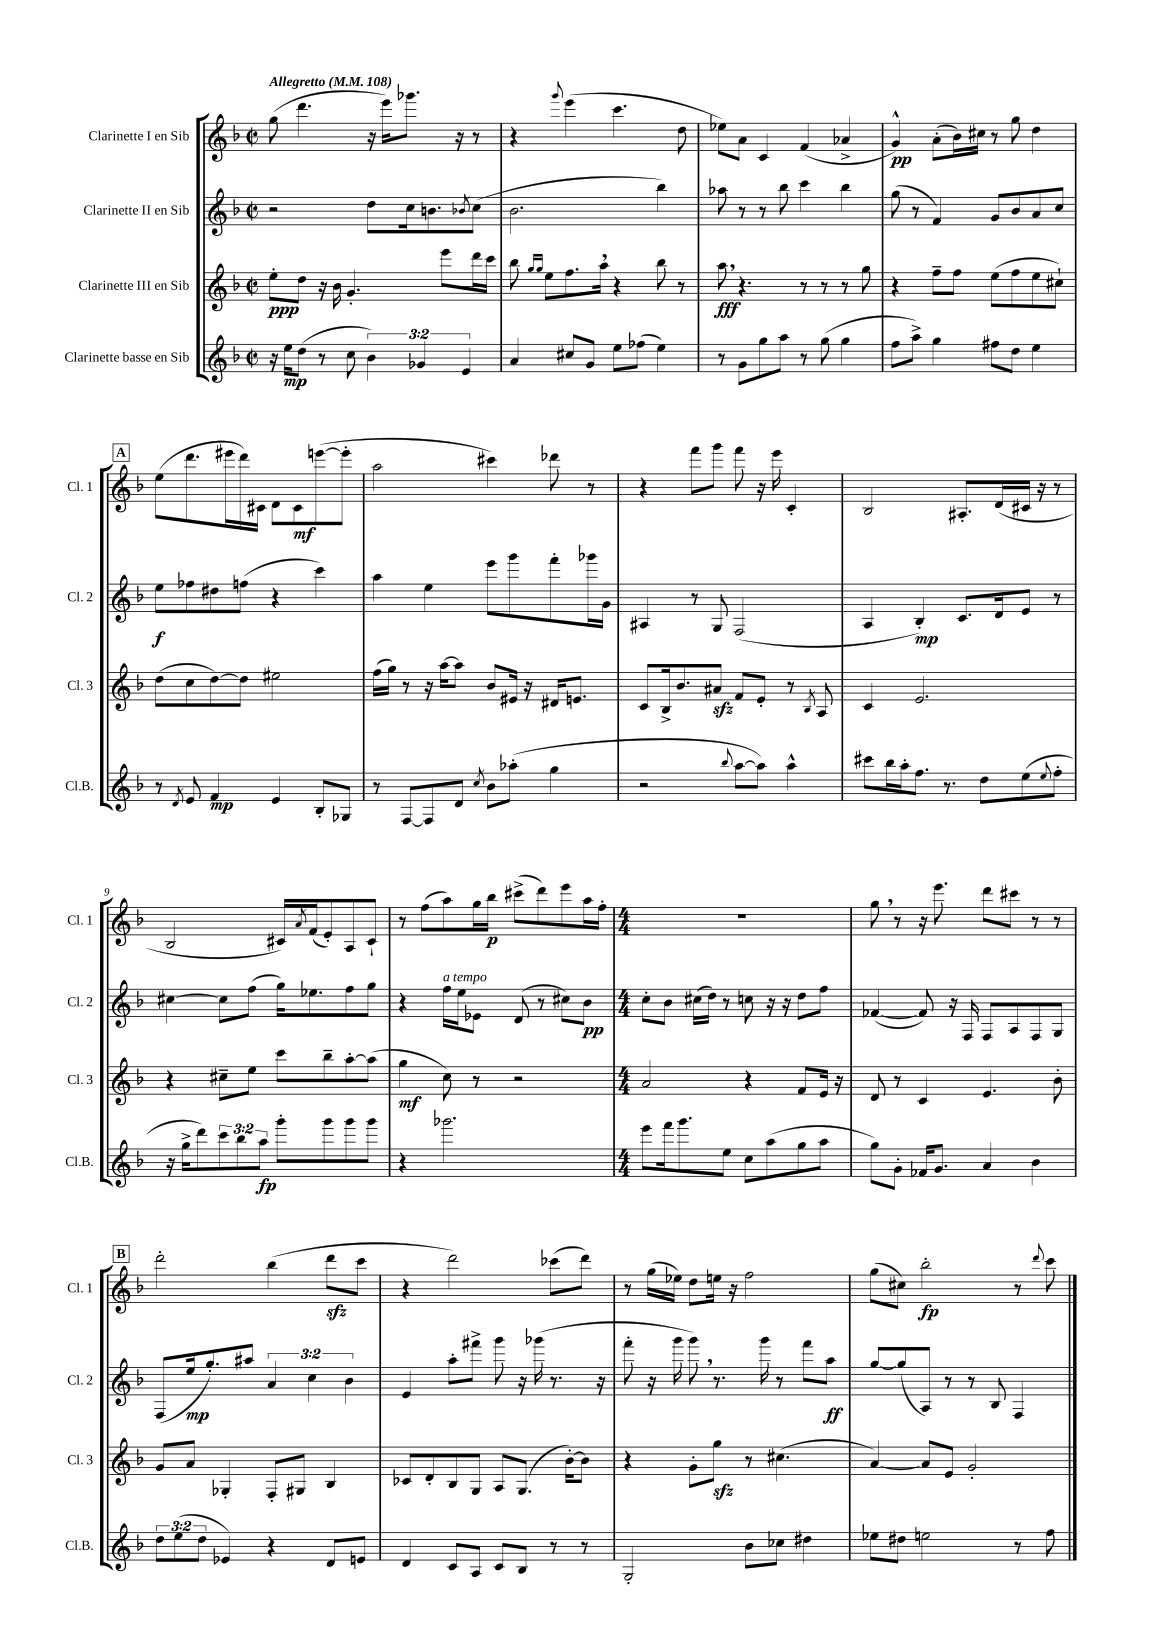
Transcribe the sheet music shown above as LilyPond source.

<<
\new StaffGroup <<
\new Staff = "s0" \with { instrumentName = "Clarinette I en Sib" shortInstrumentName = "Cl. 1" } {
    \clef treble \key f \major \defaultTimeSignature \time 2/2 \tempo "Allegretto" 4 = 108
    g''8( d'''4. r16 e'''16) ges'''8. r16 r8 |
    r4 \appoggiatura { g'''8 } e'''4( c'''4. d''8 |
    ees''8) a'8 c'4 f'4( aes'4-> |
    g'4-^\pp) a'8-.( bes'16) cis''16 r8 g''8 d''4 |
    \mark \markup { \box "A" } e''8( d'''8. eis'''16 d'''16) cis'16 d'8 cis'8\mf e'''8~( e'''8-. |
    a''2 cis'''4) des'''8 r8 |
    r4 f'''8 g'''8 f'''8 r16 e'''16 c'4-. |
    bes2 ais8.-. d'16( cis'16 r16 r8 |
    bes2 cis'16) \acciaccatura { a'8 } f'16( e'8-.) a8 cis'8-! |
    r8 f''8( a''8) g''16 bes''16\p cis'''8->( d'''8) e'''8 a''16 f''16-. |
    \numericTimeSignature \time 4/4 R1 |
    g''8 \breathe r8 r16 e'''8. d'''8 cis'''8 r8 r8 |
    \mark \markup { \box "B" } d'''2-. bes''4( d'''8\sfz c'''8 |
    r4 d'''2) ces'''8( d'''8) |
    r8 g''16( ees''16) d''8 e''16 r16 f''2 |
    g''8( cis''8) bes''2-.\fp r8 \appoggiatura { d'''8 } c'''8 \bar "|." |
}
\new Staff = "s1" \with { instrumentName = "Clarinette II en Sib" shortInstrumentName = "Cl. 2" } {
    \clef treble \key f \major \defaultTimeSignature \time 2/2 \override Staff.TupletNumber.text = #tuplet-number::calc-fraction-text
    r2 d''8 c''16 b'8. \acciaccatura { bes'8 } c''8( |
    bes'2. bes''4) |
    aes''8 r8 r8 bes''8 c'''4 bes''4 |
    g''8( r8 f'4) g'8 bes'8 a'8 c''8 |
    \mark \markup { \box "A" } e''8\f fes''8 dis''8 f''8( r4 c'''4) |
    a''4 e''4 e'''8 g'''8 f'''8-. ges'''16 g'16 |
    ais4 r8 g8 f2( |
    a4 bes4-.\mp) c'8. d'16 e'8 r8 |
    cis''4~ cis''8 f''8( g''16) ees''8. f''8 g''8 |
    r4 f''16^\markup { \italic "a tempo" } e''16 ees'8 d'8( r8 cis''8) bes'8\pp |
    \numericTimeSignature \time 4/4 c''8-. bes'8 cis''16( d''16) r8 c''8 r16 r16 d''8 f''8 |
    fes'4~( fes'8) r16 f16 f8 a8 f8 g8 |
    \mark \markup { \box "B" } f8( e''16\mp g''8.-.) ais''8 \tuplet 3/2 { a'4 c''4 bes'4 } |
    e'4 a''8-. fis'''8-> g'''8 r16 ges'''16( r8. r16 |
    f'''8-. r16 g'''16 g'''8) \breathe r8. g'''16 r8 f'''8 a''8\ff |
    g''8~ g''8( a8) r8 r8 bes8 f4 \bar "|." |
}
\new Staff = "s2" \with { instrumentName = "Clarinette III en Sib" shortInstrumentName = "Cl. 3" } {
    \clef treble \key f \major \defaultTimeSignature \time 2/2
    e''8-.\ppp d''8 r16 bes'16 g'4.-. e'''8 d'''16 c'''16 |
    bes''8 \grace { g''16 g''16 } e''8 f''8. a''16 \breathe r4 bes''8 r8 |
    a''8\fff \breathe r4. r8 r8 r8 g''8 |
    r4 f''8-- f''8 e''8( f''8 e''8 cis''8-!) |
    \mark \markup { \box "A" } d''8( c''8 d''8~) d''8 eis''2 |
    f''16( g''16) r8 r16 a''16~ a''8 bes'8 eis'16 r16 dis'16 e'8. |
    c'8 bes16-> bes'8. ais'8\sfz f'8 e'8-. r8 \acciaccatura { bes8 } a8 |
    c'4 e'2. |
    r4 cis''8-- e''8 c'''8 bes''8-- a''8~-. a''8( |
    g''4\mf c''8) r8 r2 |
    \numericTimeSignature \time 4/4 a'2 r4 f'8 e'16 r16 |
    d'8 r8 c'4 e'4. bes'8-. |
    \mark \markup { \box "B" } g'8 a'8 ges4-. f8-. gis8 bes4 |
    ces'8 d'8-. bes8 g8 a8 g8.( bes'16~-.) bes'8 |
    r4 g'8-. g''8\sfz r8 cis''4.( |
    a'4~) a'8 e'8 g'2-. \bar "|." |
}
\new Staff = "s3" \with { instrumentName = "Clarinette basse en Sib" shortInstrumentName = "Cl.B." } {
    \clef treble \key f \major \defaultTimeSignature \time 2/2 \override Staff.TupletNumber.text = #tuplet-number::calc-fraction-text
    r16 e''16\mp d''8( r8 c''8 \tuplet 3/2 { bes'4) ges'4 e'4 } |
    a'4 cis''8 g'8 e''8 fes''8( e''4) |
    r8 g'8 g''8 a''8 r8 g''8( g''4 |
    f''8 a''8->) g''4 fis''8 d''8 e''4 |
    \mark \markup { \box "A" } r8 \acciaccatura { d'8 } e'8 f'4\mp e'4 bes8-. ges8 |
    r8 f8~ f8 d'8 \acciaccatura { c''8 } bes'8 aes''8-.( g''4 |
    r2 \appoggiatura { bes''8 } a''8~ a''8) a''4-^ |
    cis'''8 bes''16 a''16-. f''8. r8. d''8 e''8( \appoggiatura { e''8 } f''8-. |
    r16 g''16-> d'''8) \tuplet 3/2 { c'''8 bes''8 a''8\fp } g'''8-. g'''8 g'''8 g'''8 |
    r4 ges'''2. |
    \numericTimeSignature \time 4/4 e'''8 f'''16 g'''8. e''8 c''8 a''8( g''8 a''8 |
    g''8) g'8-. fes'16 g'8. a'4 bes'4 |
    \mark \markup { \box "B" } \tuplet 3/2 { d''8 e''8( d''8 } ees'4) r4 d'8 e'8 |
    d'4 c'8 a8 c'8 bes8 r8 r8 |
    g2-. bes'8 ces''8 dis''4 |
    ees''8 dis''8 e''2 r8 f''8 \bar "|." |
}
>>
>>
